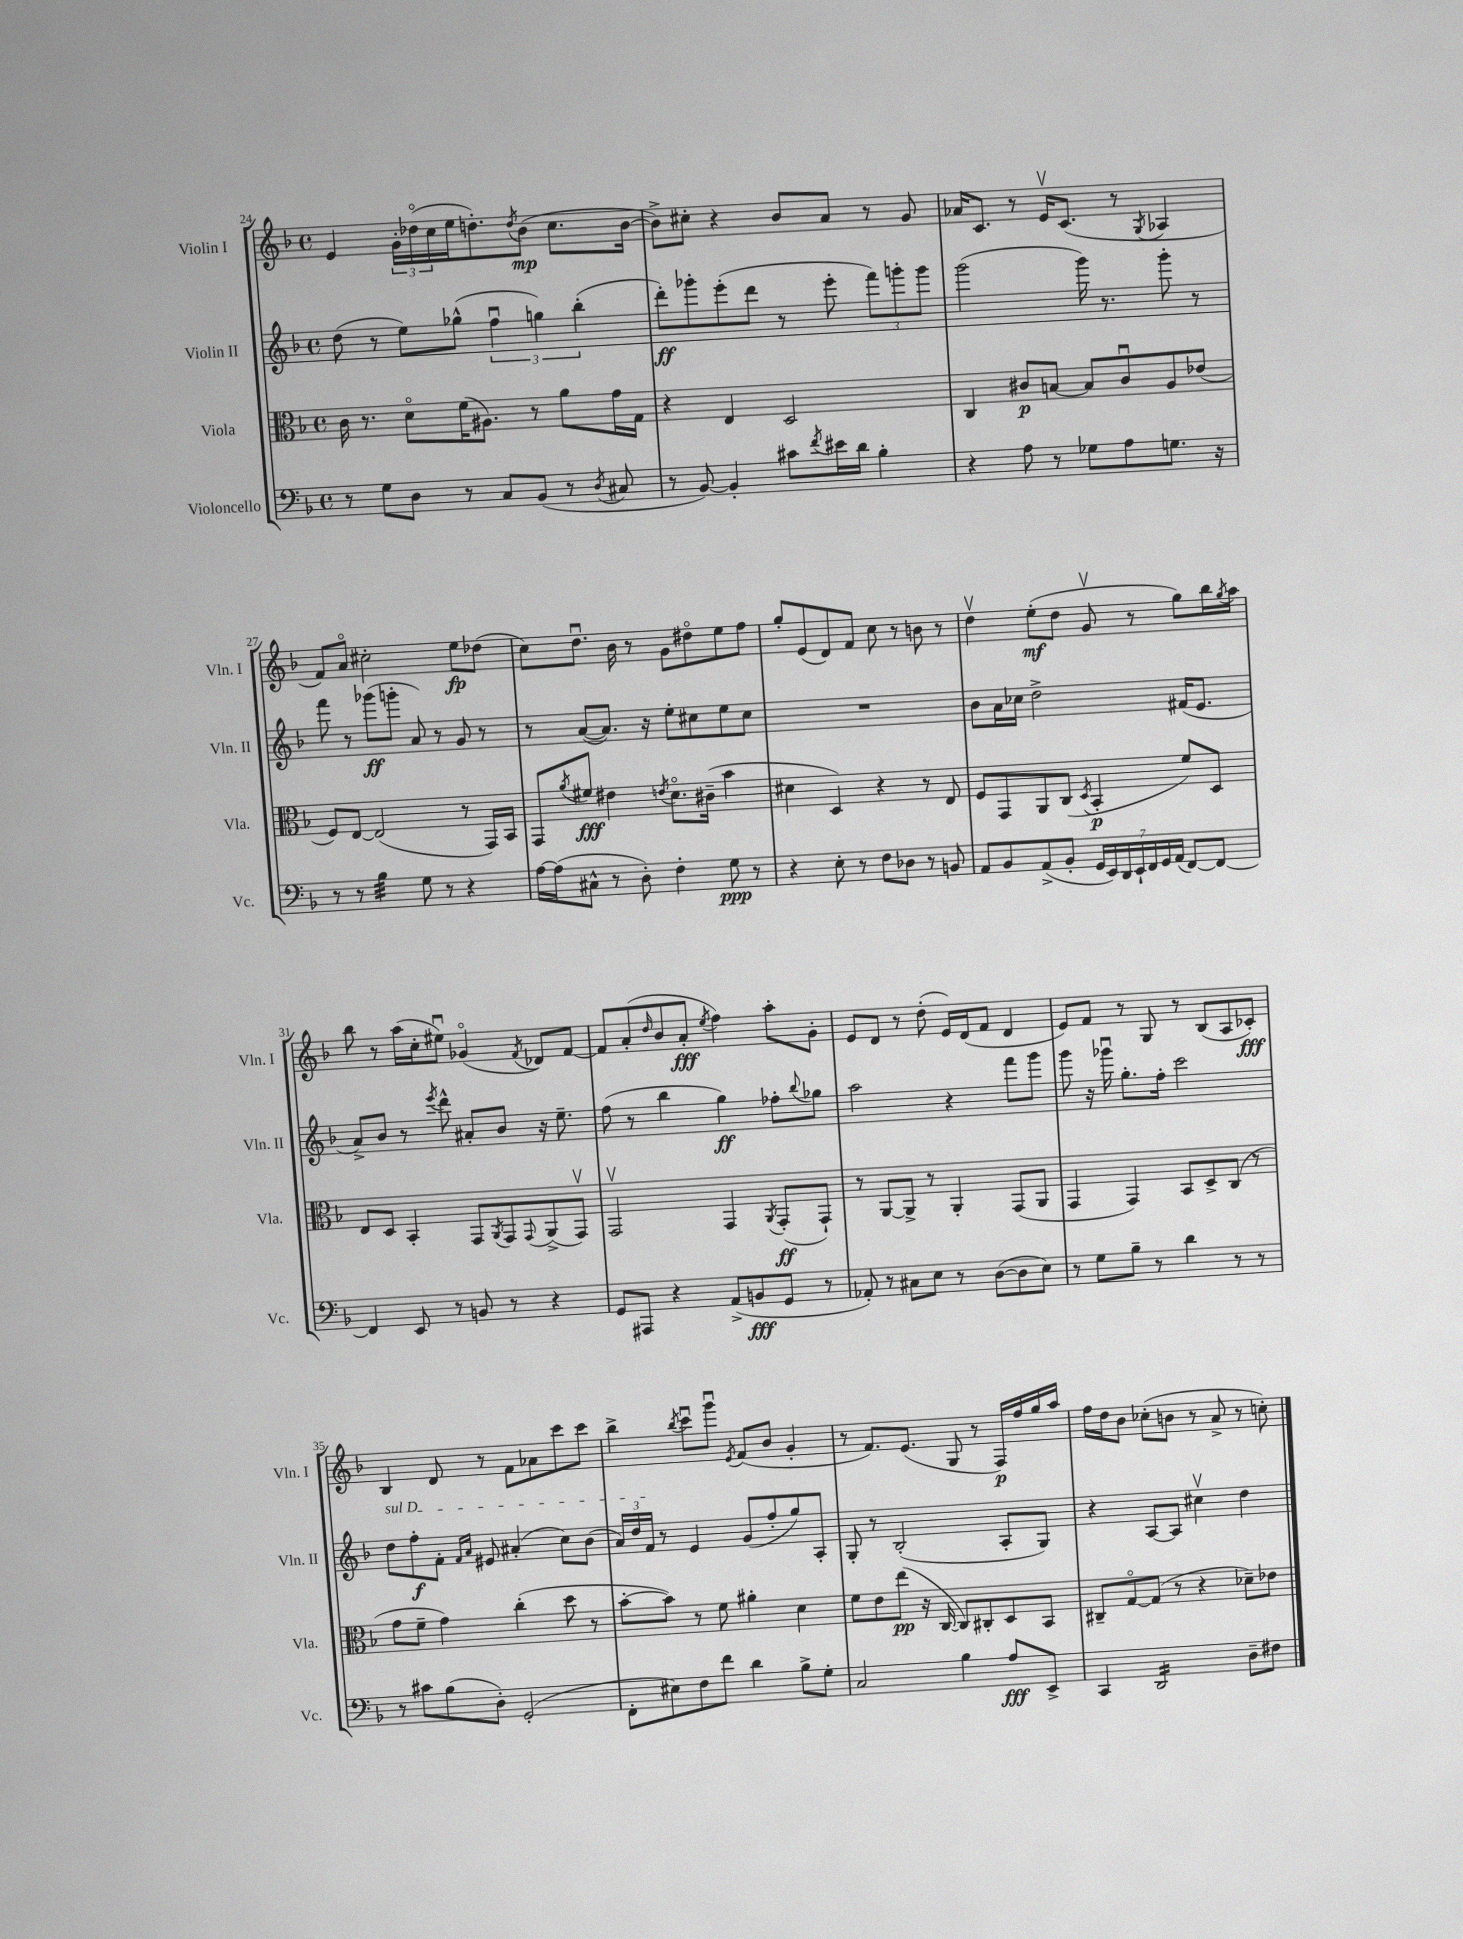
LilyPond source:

<<
\new StaffGroup <<
\new Staff = "s0" \with { instrumentName = "Violin I" shortInstrumentName = "Vln. I" } {
    \clef treble \key f \major \defaultTimeSignature \time 4/4
    e'4 \tuplet 3/2 { g'16-. des''16\flageolet( c''16 } e''16 d''8.-.) \acciaccatura { d''8 } bes'8\mp( c''8. bes'16~ |
    bes'8->) cis''8-. r4 bes'8 a'8 r8 g'8 |
    aes'16 c'8. r8 e'16\upbow c'8.( r8 \acciaccatura { g8 } aes4 |
    f'8) a'8\flageolet cis''2-. e''8\fp des''8( |
    c''8) d''8.\downbow bes'16 r8 g'8 dis''8\flageolet e''8 f''8 |
    g''8-. e'8( d'8) f'8 c''8 r8 b'8 r8 |
    d''4\upbow e''8-.\mf( d''8 g'8\upbow r8 g''8) bes''16 \acciaccatura { g''8 } a''16 |
    bes''8 r8 a''16( c''16-. eis''8\downbow) ges'4\flageolet( \acciaccatura { f'8 } des'8) f'8~ |
    f'8 a'8-.( \grace { d''16 } bes'8 a'8-.\fff \acciaccatura { e''8 } f''4) a''8-. g'8-. |
    e'8 d'8 r8 d''8-.( e'16) d'16( f'8 d'4 |
    e'8) f'8 r8 g8 r8 bes8( a8 ces'8-.\fff) |
    bes4 d'8 r8 f'8 aes'8 c'''8 c'''8 |
    bes''4-> \acciaccatura { bes''8 } c'''8\downbow g'''8\downbow \acciaccatura { e'8 } f'8( bes'8 g'4-. |
    r8 f'8.) e'8.( g8 r8 f16\p) f''16 g''16 a''16 |
    f''16 d''16 bes'8 ces''8-.( b'8 r8 a'8-> r8 c''8-.) \bar "|." |
}
\new Staff = "s1" \with { instrumentName = "Violin II" shortInstrumentName = "Vln. II" } {
    \clef treble \key f \major \defaultTimeSignature \time 4/4
    d''8( r8 e''8) ges''8-^( \tuplet 3/2 { f''4\downbow g''4) bes''4-.( } |
    d'''8-.\ff) ges'''8-. e'''8-.( d'''8 r8 e'''8-. \tuplet 3/2 { f'''8) g'''8-. g'''8 } |
    g'''2( g'''16) r8. g'''8-. r8 |
    f'''8 r8 ges'''8\ff( g'''8-. a'8) r8 g'8 r8 |
    r8 a'8~( a'8.) r16 e''8-. cis''8 e''8 cis''8 |
    R1 |
    bes'8 a'16 ces''16 d''2-> fis'16( e'8. |
    a'8->) bes'8 r8 \acciaccatura { e'''8 } d'''8-^ ais'8-. bes'8 r16 e''8.-- |
    f''8( r8 bes''4 g''4\ff) fes''8-. \appoggiatura { bes''8 } ges''8 |
    a''2 r4 f'''8 g'''8 |
    g'''8 r16 ges'''16\downbow g''8.-. f''16-. c'''2 |
    \once \override TextSpanner.bound-details.left.text = \markup { \italic "sul D" } d''8\startTextSpan f''8-.\f f'8-. \grace { f'16 a'16 } eis'8 ais'4-.( c''8) bes'8( |
    \tuplet 3/2 { a'16) d''16 f'16\stopTextSpan } r8 e'4 g'8( f''8-. g''8) a8-. |
    g8-. r8 bes2-.( a8-. g8) |
    r4 a8~ a8 cis''4\upbow d''4 \bar "|." |
}
\new Staff = "s2" \with { instrumentName = "Viola" shortInstrumentName = "Vla." } {
    \clef alto \key f \major \defaultTimeSignature \time 4/4
    c'16 r8. d'8\flageolet f'16( ais8.) r8 a'8 g'16 g16 |
    r4 e4 d2 |
    c4 cis'8\p b8~ b8 cis'8\downbow a8 ees'8( |
    f8) e8~ e2( r8 g,16) bes,16 |
    g,8 \acciaccatura { a'8 } fis'8\fff eis'4 \acciaccatura { e'8 } d'8.\flageolet cis'16--( bes'4 |
    dis'4 d4) r4 r8 e8 |
    f8 g,8 a,8 c8( \acciaccatura { d8 } bes,4-.\p f'8) d8 |
    e8 d8 bes,4-. g,8 \acciaccatura { a,8 } g,8 \appoggiatura { g,8 } a,8->( g,8\upbow) |
    g,2\upbow g,4 \acciaccatura { a,8 } g,8-.\ff( g,8-!) |
    r8 a,8~ a,8-> r8 a,4-. g,8( a,8 |
    g,4 g,4) bes,8 d8-> c8( r8 |
    g'8 f'8-- g'4) c''4-.( d''8 r8 |
    bes'8~-. bes'8) r8 f'8 ais'4-. d'4 |
    f'8 e'8 e''8\pp( r16 c16~ c8) cis8-. d8 bes,8 |
    cis8-- g8~\flageolet g8( r8 r4 des'8--) ees'8 \bar "|." |
}
\new Staff = "s3" \with { instrumentName = "Violoncello" shortInstrumentName = "Vc." } {
    \clef bass \key f \major \defaultTimeSignature \time 4/4
    r8 g8 d8 r8 c8 bes,8( r8 \acciaccatura { d8 } cis8 |
    r8 bes,8~) bes,4-. cis'8 \acciaccatura { f'8 } eis'16 d'16 bes4-. |
    r4 a8 r8 ges8 a8 g8. r16 |
    r8 r8 bes4:32 g8 r8 r4 |
    a16~ a16( cis8-^ r8 d8-.) f4-. g8\ppp r8 |
    r4 e8-. r8 f8 des8 r8 b,8 |
    a,8 bes,8 a,8->( bes,8-. \tuplet 7/4 { g,16 e,16) d,16 e,16-! f,16 g,16 a,16( } f,8~) f,8~ |
    f,4 e,8 r8 b,8 r8 r4 |
    g,8 ais,,8 r4 a,8->( b,8\fff g,8 r8 |
    aes,8-.) r8 cis8 e8 r8 d8~( d8 e8) |
    r8 g8 bes8-- r8 d'4 r8 r8 |
    r8 cis'8 bes8( d8-.) g,2-.( |
    f,8-. eis8) f8 f'8 d'4 bes8-> g8-. |
    c2 bes4 a8\fff e,8-> |
    c,4 d,2:16 d8-- fis8 \bar "|." |
}
>>
>>
\layout { \context { \Score currentBarNumber = #24 } }
